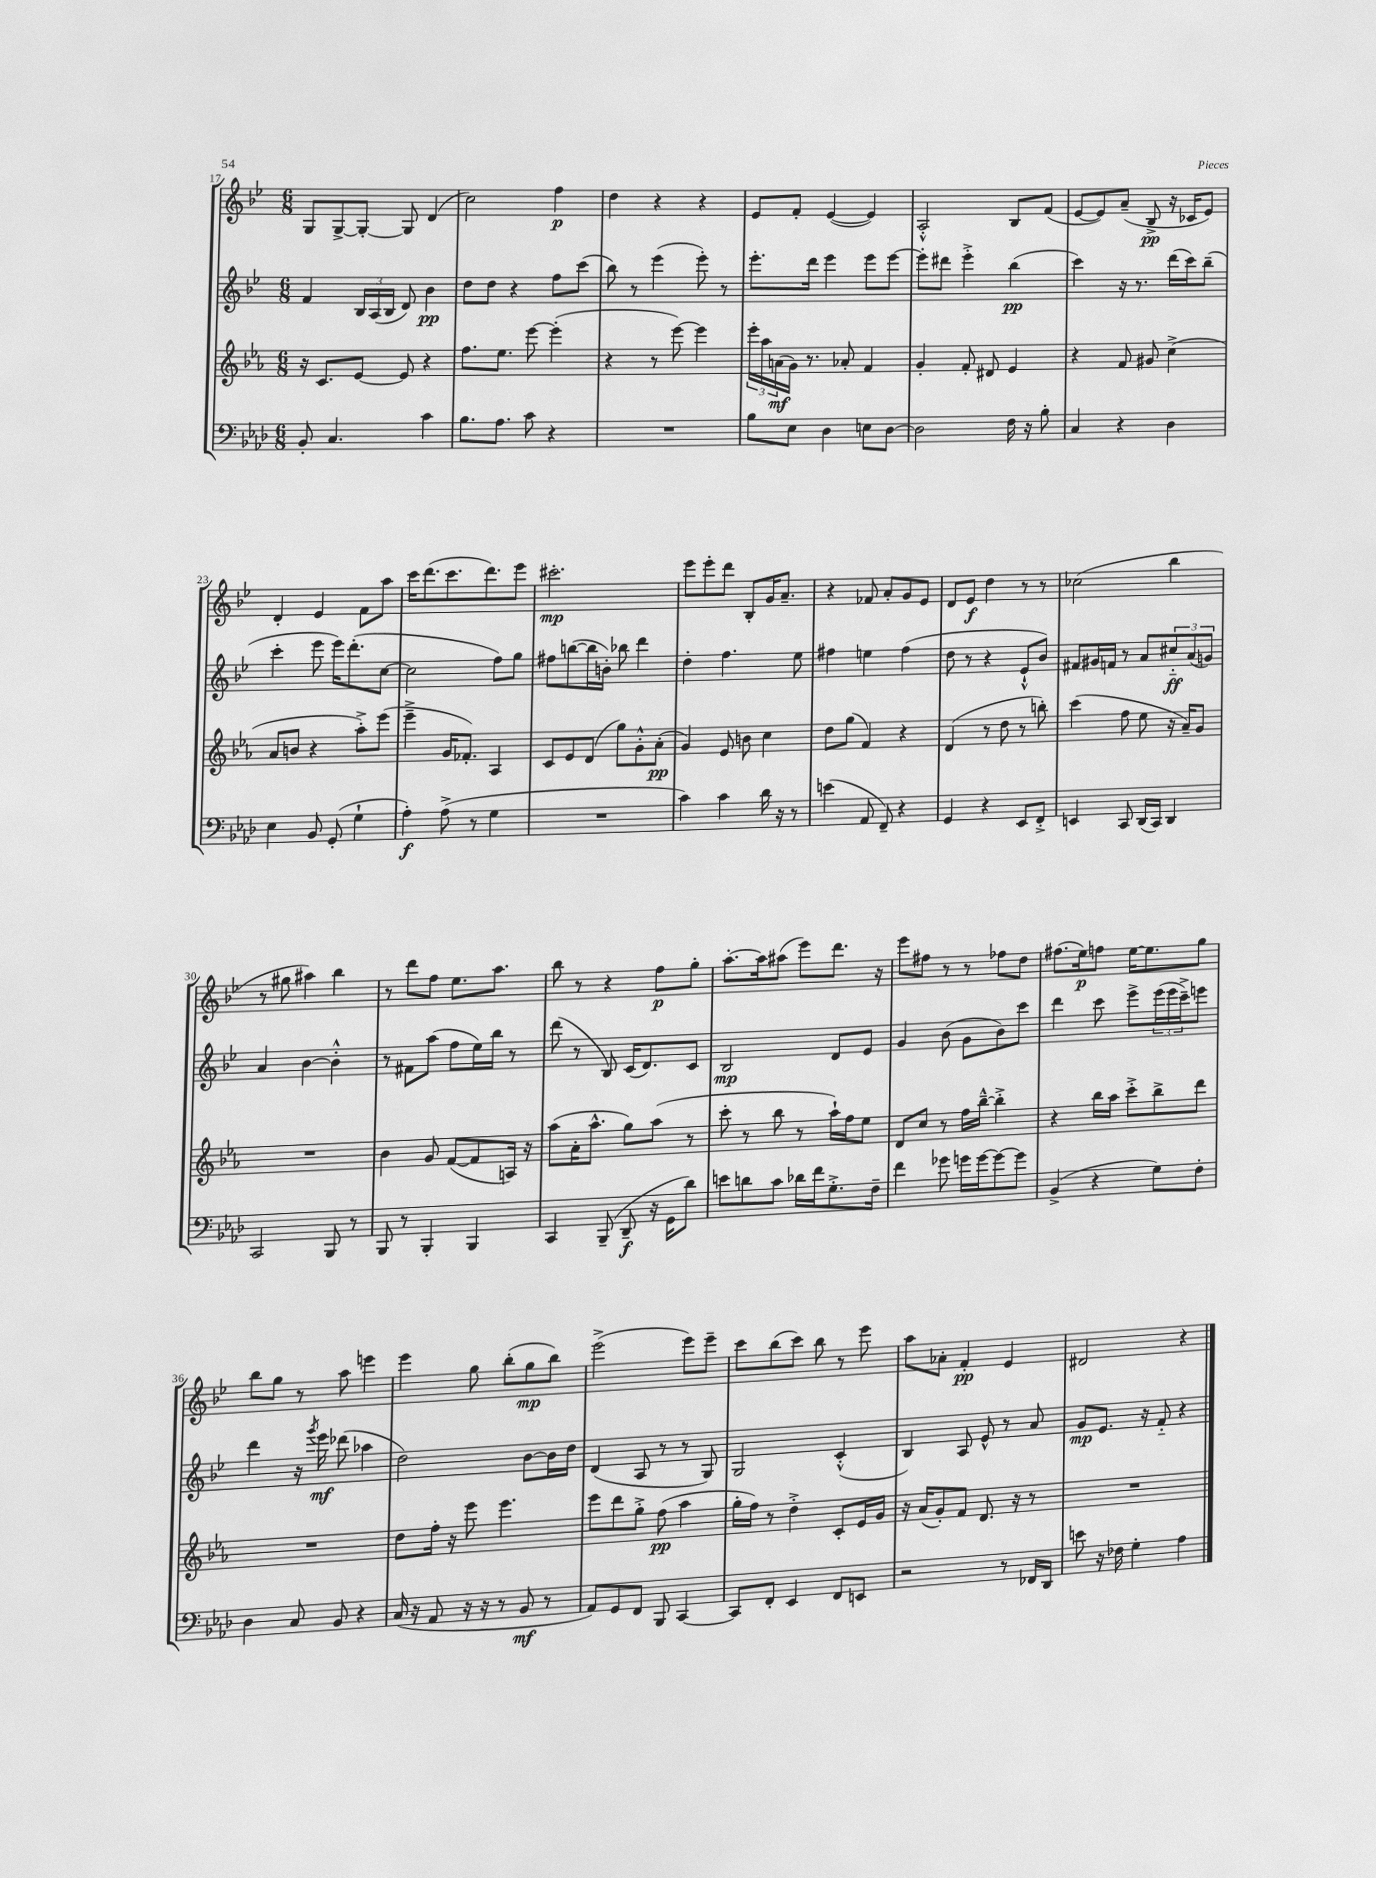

**kern	**dynam	**kern	**dynam	**kern	**dynam	**kern	**dynam
*part4	*part4	*part3	*part3	*part2	*part2	*part1	*part1
*staff4	*staff4	*staff3	*staff3	*staff2	*staff2	*staff1	*staff1
*clefF4	*	*clefG2	*	*clefG2	*	*clefG2	*
*k[b-e-a-d-]	*	*k[b-e-a-]	*	*k[b-e-]	*	*k[b-e-]	*
*M6/8	*	*M6/8	*	*M6/8	*	*M6/8	*
=17	=17	=17	=17	=17	=17	=17	=17
8BB-'/	.	16r	.	4f/	.	8G/L	.
.	.	8.c/L	.	.	.	.	.
4.C/	.	.	.	.	.	[8G^/	.
.	.	[8e-/J	.	24B-/LL	.	8G'/J_	.
.	.	.	.	(24A/	.	.	.
.	.	.	.	24B-/JJ	.	.	.
.	.	8e-/]	.	8d/)	.	8G/]	.
4c\	.	4r	.	4b-\	pp	(4d/	.
=18	=18	=18	=18	=18	=18	=18	=18
8.B-\L	.	8.ff\L	.	8dd\L	.	2cc\)	.
.	.	.	.	8dd\J	.	.	.
8.A-\J	.	8.ee-\J	.	.	.	.	.
.	.	.	.	4r	.	.	.
8c\	.	[8eee-\	.	.	.	.	.
4r	.	(4eee-'\]	.	8ff\L	.	4ff\	p
.	.	.	.	(8ccc\J	.	.	.
=19	=19	=19	=19	=19	=19	=19	=19
2.r	.	4r	.	8bb-\)	.	4dd\	.
.	.	.	.	8r	.	.	.
.	.	8r	.	(4eee-\	.	4r	.
.	.	[8eee-\)	.	.	.	.	.
.	.	4eee-\]	.	8eee-'\)	.	4r	.
.	.	.	.	8r	.	.	.
=20	=20	=20	=20	=20	=20	=20	=20
8B-\L	.	24eee-'\LL	.	8.eee-'\L	.	8e-/L	.
.	.	24aa-\	.	.	.	.	.
.	.	(24an\	mf	.	.	.	.
8E-\J	.	16g\JJ)	.	.	.	8f'/J	.
.	.	8.r	.	16ddd\Jk	.	.	.
4D-\	.	.	.	4eee-\	.	([4e-/	.
.	.	8a-X'/	.	.	.	.	.
8En\L	.	4f/	.	8eee-\L	.	4e-/])	.
[8D-\J	.	.	.	[8eee-\J	.	.	.
=21	=21	=21	=21	=21	=21	=21	=21
2D-\]	.	4g'/	.	8eee-'\L]	.	2A'^^/	.
.	.	.	.	8ddd#X\J	.	.	.
.	.	8f'/	.	4eee-'^\	.	.	.
.	.	8d#X/	.	.	.	.	.
16F\	.	4e-/	.	(4bb-\	pp	8B-/L	.
16r	.	.	.	.	.	.	.
8B-'\	.	.	.	.	.	(8f/J	.
=22	=22	=22	=22	=22	=22	=22	=22
4C/	.	4r	.	4ccc\)	.	[8e-/L	.
.	.	.	.	.	.	8e-/])	.
4r	.	8f/	.	16r	.	(8a~/J	.
.	.	.	.	8.r	.	.	.
.	.	8g#X/	.	.	.	8B-^/	pp
4D-\	.	(4cc^\	.	(16ddd\LL	.	16r	.
.	.	.	.	16ccc\J)	.	16c-X/KL	.
.	.	.	.	(8bb-~\J	.	8e-/J)	.
!!LO:LB:g=z
=23	=23	=23	=23	=23	=23	=23	=23
4E-\	.	8a-/L	.	4ccc'\	.	4d'/	.
.	.	8bn/J	.	.	.	.	.
8BB-/	.	4r	.	8eee-\	.	4e-/	.
(8GG'/	.	.	.	16eee-\KL)	.	.	.
.	.	.	.	(8.ddd'\	.	.	.
4G`\	.	8aa-'^\L)	.	.	.	8f\L	.
.	.	(8eee-\J	.	[8cc\J	.	8aa\J	.
=24	=24	=24	=24	=24	=24	=24	=24
4A-'\)	f	4eee-~^\	.	2cc\]	.	16ccc\KL	.
.	.	.	.	.	.	(8.ddd\	.
(8A-^\	.	16g/KL	.	.	.	8.ccc\	.
.	.	8.f-X'/J)	.	.	.	.	.
8r	.	.	.	.	.	.	.
.	.	.	.	.	.	8.ddd\)	.
4G\	.	4A-/	.	8ff\L)	.	.	.
.	.	.	.	8gg\J	.	8eee-\J	.
=25	=25	=25	=25	=25	=25	=25	=25
2.r	.	8c/L	.	8ff#X\L	.	2.ccc#X'\	mp
.	.	8e-/	.	([8bbn\	.	.	.
.	.	(8d/J	.	16bb\L]	.	.	.
.	.	.	.	16bn'\JJ)	.	.	.
.	.	8gg\L)	.	8bb-X\	.	.	.
.	.	8g'^^\	.	4ddd\	.	.	.
.	.	(8a-'\J	pp	.	.	.	.
=26	=26	=26	=26	=26	=26	=26	=26
4c\)	.	4g/)	.	4dd'\	.	8eee-\L	.
.	.	.	.	.	.	8eee-'\	.
4c\	.	8e-/	.	4.ff\	.	8ddd\J	.
.	.	8bn\	.	.	.	8B-'/L	.
16d-\	.	4cc\	.	.	.	16g/K	.
16r	.	.	.	.	.	8.a~/J	.
8r	.	.	.	8ee-\	.	.	.
=27	=27	=27	=27	=27	=27	=27	=27
(4en\	.	8dd\L	.	4ff#X\	.	4r	.
.	.	(8gg\J	.	.	.	.	.
8AA-/	.	4f/)	.	4een\	.	8f-X/	.
8FF~/)	.	.	.	.	.	8a'/L	.
4r	.	4r	.	(4ff#\	.	8g/	.
.	.	.	.	.	.	8e-/J	.
=28	=28	=28	=28	=28	=28	=28	=28
4GG/	.	(4d/	.	8dd\	.	8d/L	.
.	.	.	.	8r	.	8e-/J	f
4r	.	8r	.	4r	.	4dd\	.
.	.	8dd\	.	.	.	.	.
8EE-/L	.	8r	.	8e-`^^/L	.	8r	.
8FF'^/J	.	8bbn'\)	.	8b-/J)	.	8r	.
=29	=29	=29	=29	=29	=29	=29	=29
4EEn/	.	(4ccc\	.	8f#X/L	.	(2cc-X\	.
.	.	.	.	16g#X/L	.	.	.
.	.	.	.	16fn/JJ	.	.	.
8CC/	.	8ff\	.	8r	.	.	.
(16DD-/LL	.	8ee-\	.	8a/L	.	.	.
16CC/JJ)	.	.	.	.	.	.	.
4DD-/	.	16r	.	12cc#X/	ff	4bb-\	.
.	.	16a-~/KL)	.	.	.	.	.
.	.	.	.	(12a/	.	.	.
.	.	8g/J	.	.	.	.	.
.	.	.	.	12gn/J)	.	.	.
!!LO:LB:g=z
=30	=30	=30	=30	=30	=30	=30	=30
2CC/	.	2.r	.	4a/	.	8r	.
.	.	.	.	.	.	8gg#X\	.
.	.	.	.	[4b-\	.	4aa#X\)	.
8BBB-/	.	.	.	4b-'^^\]	.	4bb-\	.
8r	.	.	.	.	.	.	.
=31	=31	=31	=31	=31	=31	=31	=31
8BBB-/	.	4b-\	.	8r	.	8r	.
8r	.	.	.	8f#X\L	.	8ddd\L	.
4BBB-'/	.	8g/	.	(8aa\J	.	8ff\J	.
.	.	([8f/L	.	8ff\L	.	8.ee-\L	.
4BBB-/	.	8f/]	.	16ee-\L)	.	.	.
.	.	.	.	16bb-\JJ	.	8.aa\J	.
.	.	16An/Jk)	.	8r	.	.	.
.	.	16r	.	.	.	.	.
=32	=32	=32	=32	=32	=32	=32	=32
4CC/	.	(8aa-\L	.	(8ddd\	.	8bb-\	.
.	.	16a-'\K	.	8r	.	8r	.
.	.	8.aa-^^\J	.	.	.	.	.
(8BBB-~/	.	.	.	8B-/)	.	4r	.
8DD-~/	f	8gg\L)	.	(16c/KL	.	.	.
.	.	.	.	8.d/)	.	.	.
16r	.	(8aa-\J	.	.	.	8ff\L	p
16GG\KL	.	.	.	.	.	.	.
8d-\J)	.	8r	.	8c/J	.	8gg'\J	.
=33	=33	=33	=33	=33	=33	=33	=33
8en\L	.	8ccc'\	.	2B-/	mp	[8.aa'\L	.
8dn\	.	8r	.	.	.	.	.
.	.	.	.	.	.	16aa\k]	.
8c\J	.	8bb-\	.	.	.	(8aa#X\J	.
16d-X\LL	.	8r	.	.	.	8eee-\L)	.
16f\J	.	.	.	.	.	.	.
8.G'^\	.	16aa-`\LL)	.	8d/L	.	8.ddd\J	.
.	.	16ff\J	.	.	.	.	.
.	.	8ee-\J	.	8e-/J	.	.	.
16F~\Jk	.	.	.	.	.	16r	.
=34	=34	=34	=34	=34	=34	=34	=34
4f\	.	8d/L	.	4g/	.	8eee-\L	.
.	.	8cc/J	.	.	.	8ff#X\J	.
8g-X\	.	8r	.	(8b-\	.	8r	.
16gn\LL	.	16ff\LL	.	8g\L	.	8r	.
[16g\J	.	[16bb-~^^\JJ	.	.	.	.	.
8g\_	.	4bb-'^\]	.	8b-\)	.	8ff-X\L	.
8g\J]	.	.	.	8ccc\J	.	8dd\J	.
=35	=35	=35	=35	=35	=35	=35	=35
(4BB-^/	.	4r	.	4ddd\	.	(8.ff#X\L	.
.	.	.	.	.	.	16ee-\k)	p
4r	.	16bb-\LL	.	8ccc\	.	8ffn\J	.
.	.	16aa-\JJ	.	.	.	.	.
.	.	8ccc'^\L	.	8eee-^\L	.	[16ee-\KL	.
.	.	.	.	.	.	8.ee-\]	.
8G\L)	.	8bb-^\	.	(24eee-\L	.	.	.
.	.	.	.	24eee-\	.	.	.
.	.	.	.	24ccc~^\J)	.	.	.
8F'\J	.	8ddd\J	.	8eeen\J	.	8gg\J	.
!!LO:LB:g=z
=36	=36	=36	=36	=36	=36	=36	=36
4D-\	.	2.r	.	4ddd\	.	8bb-\L	.
.	.	.	.	.	.	8gg\J	.
8C/	.	.	.	16r	.	8r	.
.	.	.	.	8qggg/	.	.	.
.	.	.	.	16eee-\	mf	.	.
8BB-/	.	.	.	(8ddd-X\	.	8aa\	.
4r	.	.	.	4aa-X\	.	4eeen\	.
=37	=37	=37	=37	=37	=37	=37	=37
(16C/	.	8dd\L	.	2dd\)	.	4eee-\	.
16r	.	.	.	.	.	.	.
8AA-/	.	16ff'\Jk	.	.	.	.	.
.	.	16r	.	.	.	.	.
16r	.	8eee-\	.	.	.	8gg\	.
16r	.	.	.	.	.	.	.
8r	.	4.eee-\	.	.	.	(8bb-'\L	.
8BB-/	mf	.	.	[8b-\L	.	8gg\	mp
8r	.	.	.	16b-\L]	.	8bb-\J)	.
.	.	.	.	16dd\JJ	.	.	.
=38	=38	=38	=38	=38	=38	=38	=38
8AA-/L)	.	8eee-\L	.	(4d/	.	(2eee-^\	.
8GG/	.	8ddd\	.	.	.	.	.
8FF/J	.	8gg'^\J	.	8A/	.	.	.
8BBB-/	.	(8ff\	pp	8r	.	.	.
[4CC/	.	4aa-\	.	8r	.	8eee-\L)	.
.	.	.	.	8G/)	.	8eee-~\J	.
=39	=39	=39	=39	=39	=39	=39	=39
8CC/L]	.	16gg'\LL	.	2G/	.	8ccc\L	.
.	.	16ff\JJ)	.	.	.	.	.
8FF'/J	.	8r	.	.	.	(8bb-\	.
4EE-/	.	4dd'^\	.	.	.	8ccc\J)	.
.	.	.	.	.	.	8bb-\	.
8FF/L	.	8c'/L	.	(4c'^^/	.	8r	.
8EEn/J	.	16e-/L	.	.	.	8eee-\	.
.	.	16g/JJ	.	.	.	.	.
=40	=40	=40	=40	=40	=40	=40	=40
2r	.	16r	.	4B-/)	.	8aa\L	.
.	.	(16a-/KL	.	.	.	.	.
.	.	8g'/)	.	.	.	8a-X'\J	.
.	.	8f/J	.	8A/	.	4f'/	pp
.	.	8.d/	.	8e-^^/	.	.	.
8r	.	.	.	8r	.	4e-/	.
.	.	16r	.	.	.	.	.
16FF-X/LL	.	8r	.	8a/	.	.	.
16DD-/JJ	.	.	.	.	.	.	.
=41	=41	=41	=41	=41	=41	=41	=41
8en\	.	2.r	.	8g/L	mp	2d#X/	.
16r	.	.	.	8.e-/J	.	.	.
16F-X\	.	.	.	.	.	.	.
4G'\	.	.	.	.	.	.	.
.	.	.	.	16r	.	.	.
.	.	.	.	8f/	.	.	.
4A-\	.	.	.	4r	.	4r	.
==	==	==	==	==	==	==	==
*-	*-	*-	*-	*-	*-	*-	*-
